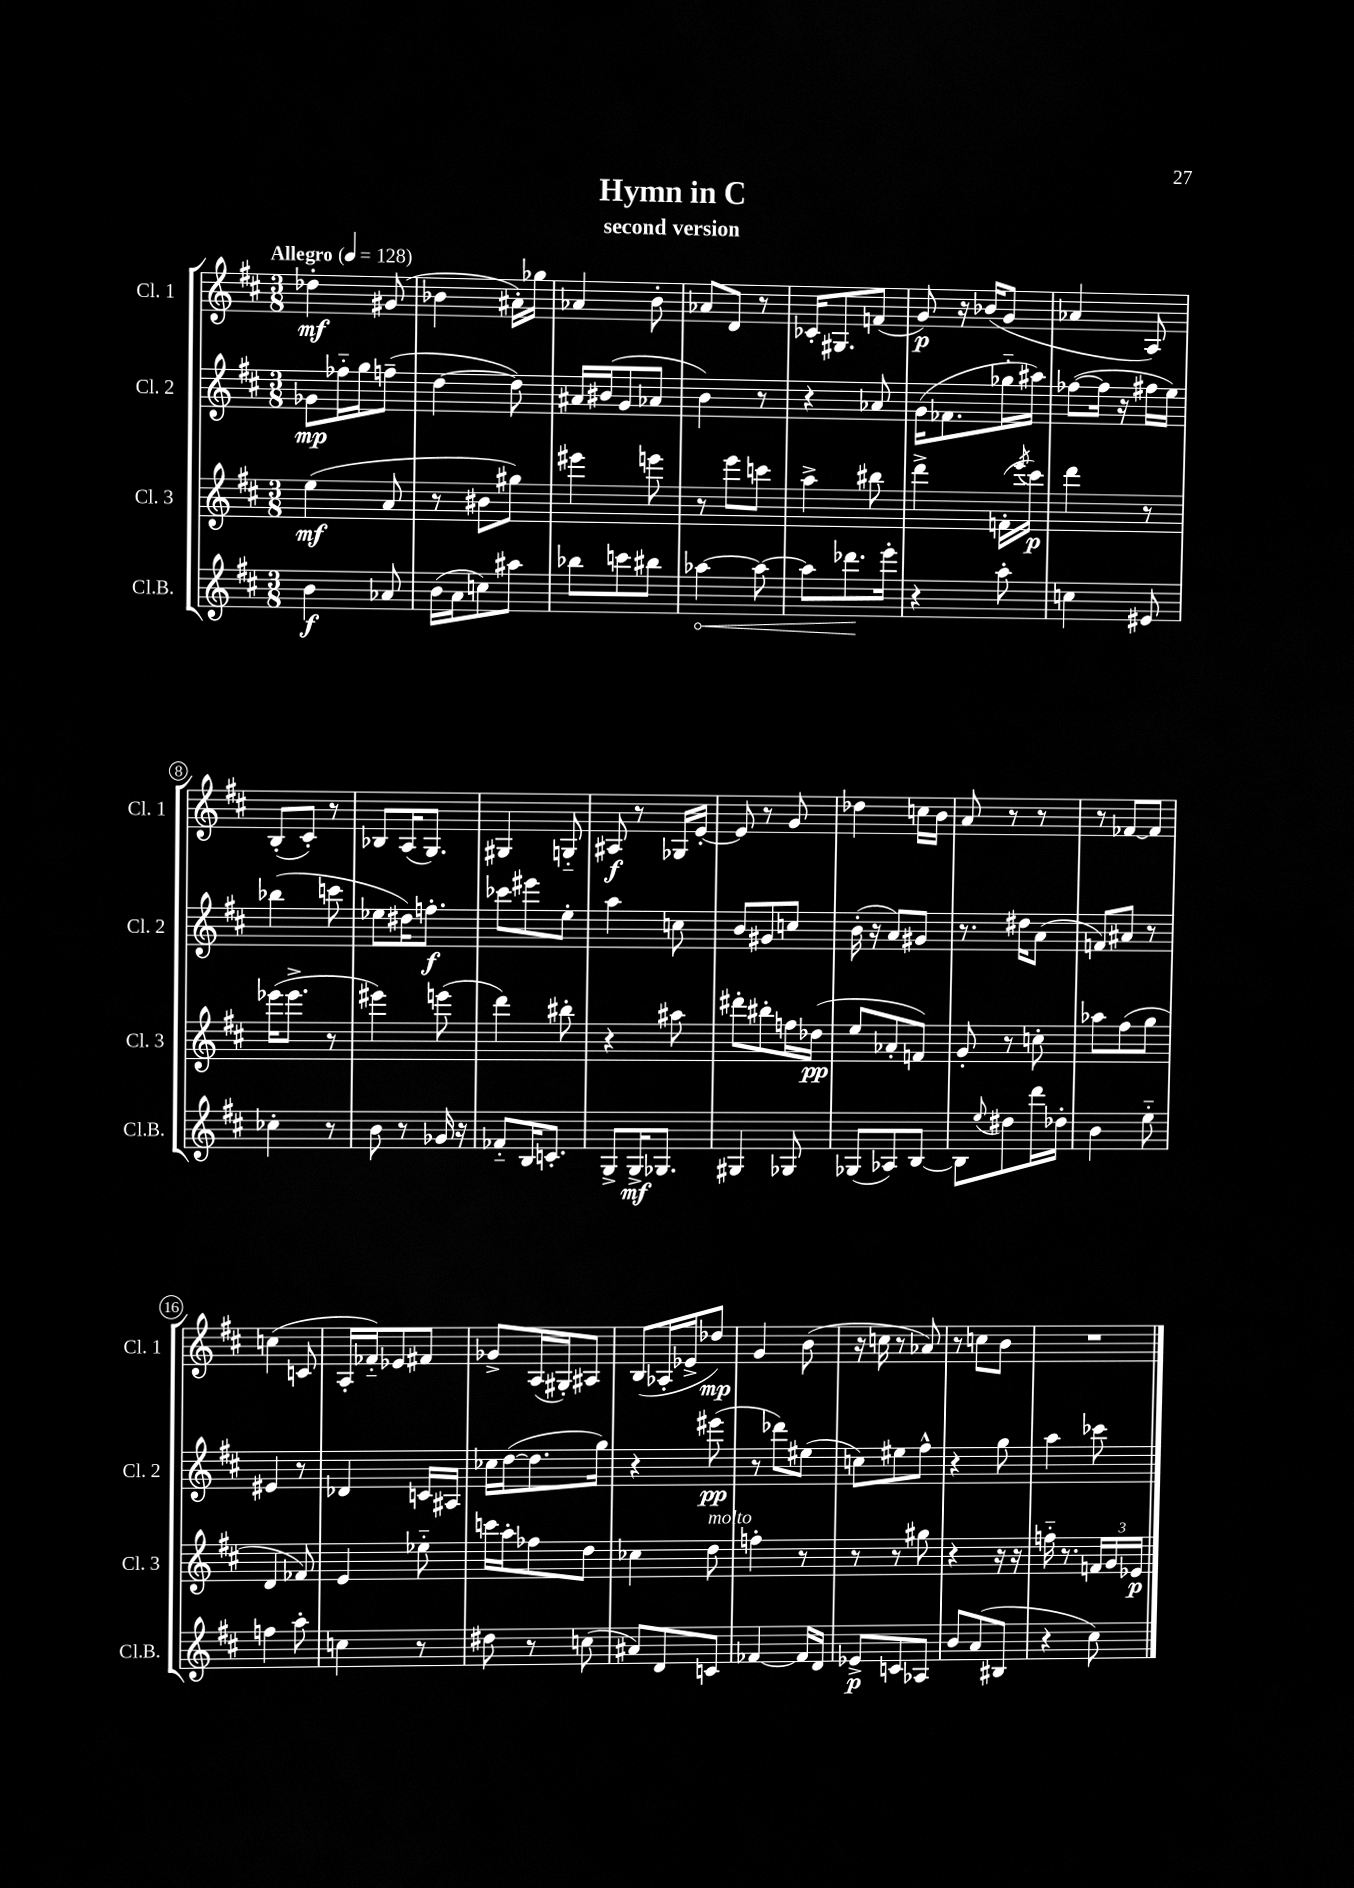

**kern	**dynam	**kern	**dynam	**kern	**dynam	**kern	**dynam
*part4	*part4	*part3	*part3	*part2	*part2	*part1	*part1
*staff4	*staff4	*staff3	*staff3	*staff2	*staff2	*staff1	*staff1
*I"Cl.B.	*	*I"Cl. 3	*	*I"Cl. 2	*	*I"Cl. 1	*
*I'Cl.B.	*	*I'Cl. 3	*	*I'Cl. 2	*	*I'Cl. 1	*
*clefG2	*	*clefG2	*	*clefG2	*	*clefG2	*
*k[f#c#]	*	*k[f#c#]	*	*k[f#c#]	*	*k[f#c#]	*
*M3/8	*	*M3/8	*	*M3/8	*	*M3/8	*
*MM128	*	*MM128	*	*MM128	*	*MM128	*
=1	=1	=1	=1	=1	=1	=1	=1
!	!	!	!	!	!	!LO:TX:a:B:t=Allegro	!
4b\	f	(4ee\	mf	8g-X\L	mp	4dd-X'\	mf
.	.	.	.	16ff-X\L	.	.	.
.	.	.	.	16gg\J	.	.	.
8a-X/	.	8a/	.	(8ffn~\J	.	(8g#X/	.
=2	=2	=2	=2	=2	=2	=2	=2
(16b\LL	.	8r	.	[4dd\	.	4b-X\	.
16a\J	.	.	.	.	.	.	.
8ccn\)	.	8b#X\L	.	.	.	.	.
8aa#X\J	.	8gg#X\J)	.	8dd\])	.	16a#X'\LL)	.
.	.	.	.	.	.	16gg-X\JJ	.
=3	=3	=3	=3	=3	=3	=3	=3
8bb-X\L	.	4eee#X\	.	16a#X/LL	.	4a-X/	.
.	.	.	.	(16b#X/J	.	.	.
8cccn\	.	.	.	8g/	.	.	.
8bb#X\J	.	8eeen\	.	8a-X/J	.	8b'\	.
=4	=4	=4	=4	=4	=4	=4	=4
!	!LO:HP:b	!	!	!	!	!	!
[4aa-X\	<	8r	.	4b\)	.	8a-X/L	.
.	.	8eee\L	.	.	.	8d/J	.
8aa-\_	.	8cccn\J	.	8r	.	8r	.
=5	=5	=5	=5	=5	=5	=5	=5
8aa-\L]	.	4aa^\	.	4r	.	16c-X'/KL	.
.	.	.	.	.	.	8.G#X/	.
8.ddd-X\	.	.	.	.	.	.	.
.	.	8bb#X\	.	8a-X/	.	(8fn/J	.
16eee'\Jk	[	.	.	.	.	.	.
=6	=6	=6	=6	=6	=6	=6	=6
4r	.	4ddd^\	.	(16g\KL	.	8g/)	p
.	.	.	.	8.f-X\	.	.	.
.	.	.	.	.	.	16r	.
.	.	.	.	.	.	(16b-X/KL	.
8aa'\	.	(16fn'\LL	.	16gg-X\L	.	8g/J	.
.	.	8qeee/	.	.	.	.	.
.	.	16ccc#\JJ)	p	16aa#X\JJ)	.	.	.
=7	=7	=7	=7	=7	=7	=7	=7
4ccn\	.	4ddd\	.	([8ff-X\L	.	4a-X/	.
.	.	.	.	16ff-\Jk]	.	.	.
.	.	.	.	16r	.	.	.
8e#X/	.	8r	.	16ff#X\LL	.	8A/)	.
.	.	.	.	16ee\JJ)	.	.	.
!!LO:LB:g=z
=8	=8	=8	=8	=8	=8	=8	=8
4cc-X'\	.	(16eee-X\KL	.	(4bb-X\	.	(8B'/L	.
.	.	8.eee-^\J	.	.	.	.	.
.	.	.	.	.	.	8c#'/J)	.
8r	.	8r	.	8cccn\	.	8r	.
=9	=9	=9	=9	=9	=9	=9	=9
8b\	.	4eee#X\)	.	8ee-X\L	.	8B-X/L	.
8r	.	.	.	16dd#X\K)	.	(16A/K	.
.	.	.	.	8.ffn'\J	f	8.G/J)	.
16g-X/	.	(8eeen\	.	.	.	.	.
16r	.	.	.	.	.	.	.
=10	=10	=10	=10	=10	=10	=10	=10
8f-X/L	.	4ddd\)	.	8ccc-X\L	.	4G#X/	.
16B/K	.	.	.	8eee#X\	.	.	.
8.cn'/J	.	.	.	.	.	.	.
.	.	8bb#X'\	.	8ee'\J	.	8Gn/	.
=11	=11	=11	=11	=11	=11	=11	=11
8G^/L	.	4r	.	4aa\	.	8A#X/	f
16G^/K	mf	.	.	.	.	8r	.
8.G-X/J	.	.	.	.	.	.	.
.	.	8aa#X\	.	8ccn\	.	16G-X/LL	.
.	.	.	.	.	.	[16e'/JJ	.
=12	=12	=12	=12	=12	=12	=12	=12
4G#X/	.	8ddd#X'\L	.	8b/L	.	8e/]	.
.	.	8bb#X'\	.	8g#X/	.	8r	.
8G-X/	.	16ffn\L	.	8ccn/J	.	8g/	.
.	.	(16dd-X\JJ	pp	.	.	.	.
=13	=13	=13	=13	=13	=13	=13	=13
(8G-X/L	.	8ee/L	.	(16b'\	.	4dd-X\	.
.	.	.	.	16r	.	.	.
8A-X/)	.	8a-X'/	.	8a/L)	.	.	.
[8B/J	.	8fn/J)	.	8g#X/J	.	16ccn\LL	.
.	.	.	.	.	.	16b\JJ	.
=14	=14	=14	=14	=14	=14	=14	=14
8B\L]	.	8g'/	.	8.r	.	8a/	.
8qqee/	.	.	.	.	.	.	.
8dd#X\	.	8r	.	.	.	8r	.
.	.	.	.	16dd#X\KL	.	.	.
16ddd\L	.	8ccn'\	.	(8a\J	.	8r	.
16dd-X'\JJ	.	.	.	.	.	.	.
=15	=15	=15	=15	=15	=15	=15	=15
4b\	.	8aa-X\L	.	8fn/L)	.	8r	.
.	.	(8ff#\	.	8a#X/J	.	[8f-X/L	.
8ee\	.	8gg\J	.	8r	.	8f-/J]	.
!!LO:LB:g=z
=16	=16	=16	=16	=16	=16	=16	=16
4ffn\	.	4d/	.	4e#X/	.	(4ccn\	.
8aa'\	.	8f-X/)	.	8r	.	8cn/	.
=17	=17	=17	=17	=17	=17	=17	=17
4ccn\	.	4e/	.	4d-X/	.	16A'/LL	.
.	.	.	.	.	.	16f-X/J)	.
.	.	.	.	.	.	8e-X/	.
8r	.	8ee-X\	.	16cn/LL	.	8f#X/J	.
.	.	.	.	16A#X/JJ	.	.	.
=18	=18	=18	=18	=18	=18	=18	=18
8dd#X\	.	16cccn\LL	.	16cc-X\LL	.	8g-X^/L	.
.	.	16aa'\J	.	([16dd\J	.	.	.
8r	.	8ff-X\	.	8.dd\]	.	(16A/L	.
.	.	.	.	.	.	16G#X'/J)	.
(8ccn\	.	8dd\J	.	.	.	8A#X/J	.
.	.	.	.	16gg\Jk)	.	.	.
=19	=19	=19	=19	=19	=19	=19	=19
8a#X/L)	.	4cc-X\	.	4r	.	(8B/L	.
8d/	.	.	.	.	.	16A-X'/L	.
.	.	.	.	.	.	16e-X^/J	.
!	!	!LO:TX:a:i:t=molto	!	!	!	!	!
8cn/J	.	8dd\	.	(8eee#X\	pp	8dd-X/J)	mp
=20	=20	=20	=20	=20	=20	=20	=20
[4f-X/	.	4ffn'\	.	8r	.	4g/	.
.	.	.	.	8ddd-X\L)	.	.	.
16f-/LL]	.	8r	.	(8ee#X\J	.	(8b\	.
16d/JJ	.	.	.	.	.	.	.
=21	=21	=21	=21	=21	=21	=21	=21
8e-X^/L	p	8r	.	8ccn\L)	.	16r	.
.	.	.	.	.	.	16ccn\	.
8cn/	.	8r	.	8ee#X\	.	8r	.
8A-X/J	.	8gg#X\	.	8ff#^^\J	.	8a-X/)	.
=22	=22	=22	=22	=22	=22	=22	=22
8b/L	.	4r	.	4r	.	8r	.
(8a/	.	.	.	.	.	8ccn\L	.
8B#X/J	.	16r	.	8gg\	.	8b\J	.
.	.	16r	.	.	.	.	.
=23	=23	=23	=23	=23	=23	=23	=23
4r	.	16ffn\	.	4aa\	.	4.r	.
.	.	8.r	.	.	.	.	.
8cc#\)	.	24fn/LL	.	8ccc-X\	.	.	.
.	.	24g/	.	.	.	.	.
.	.	24e-X/JJ	p	.	.	.	.
==	==	==	==	==	==	==	==
*-	*-	*-	*-	*-	*-	*-	*-
